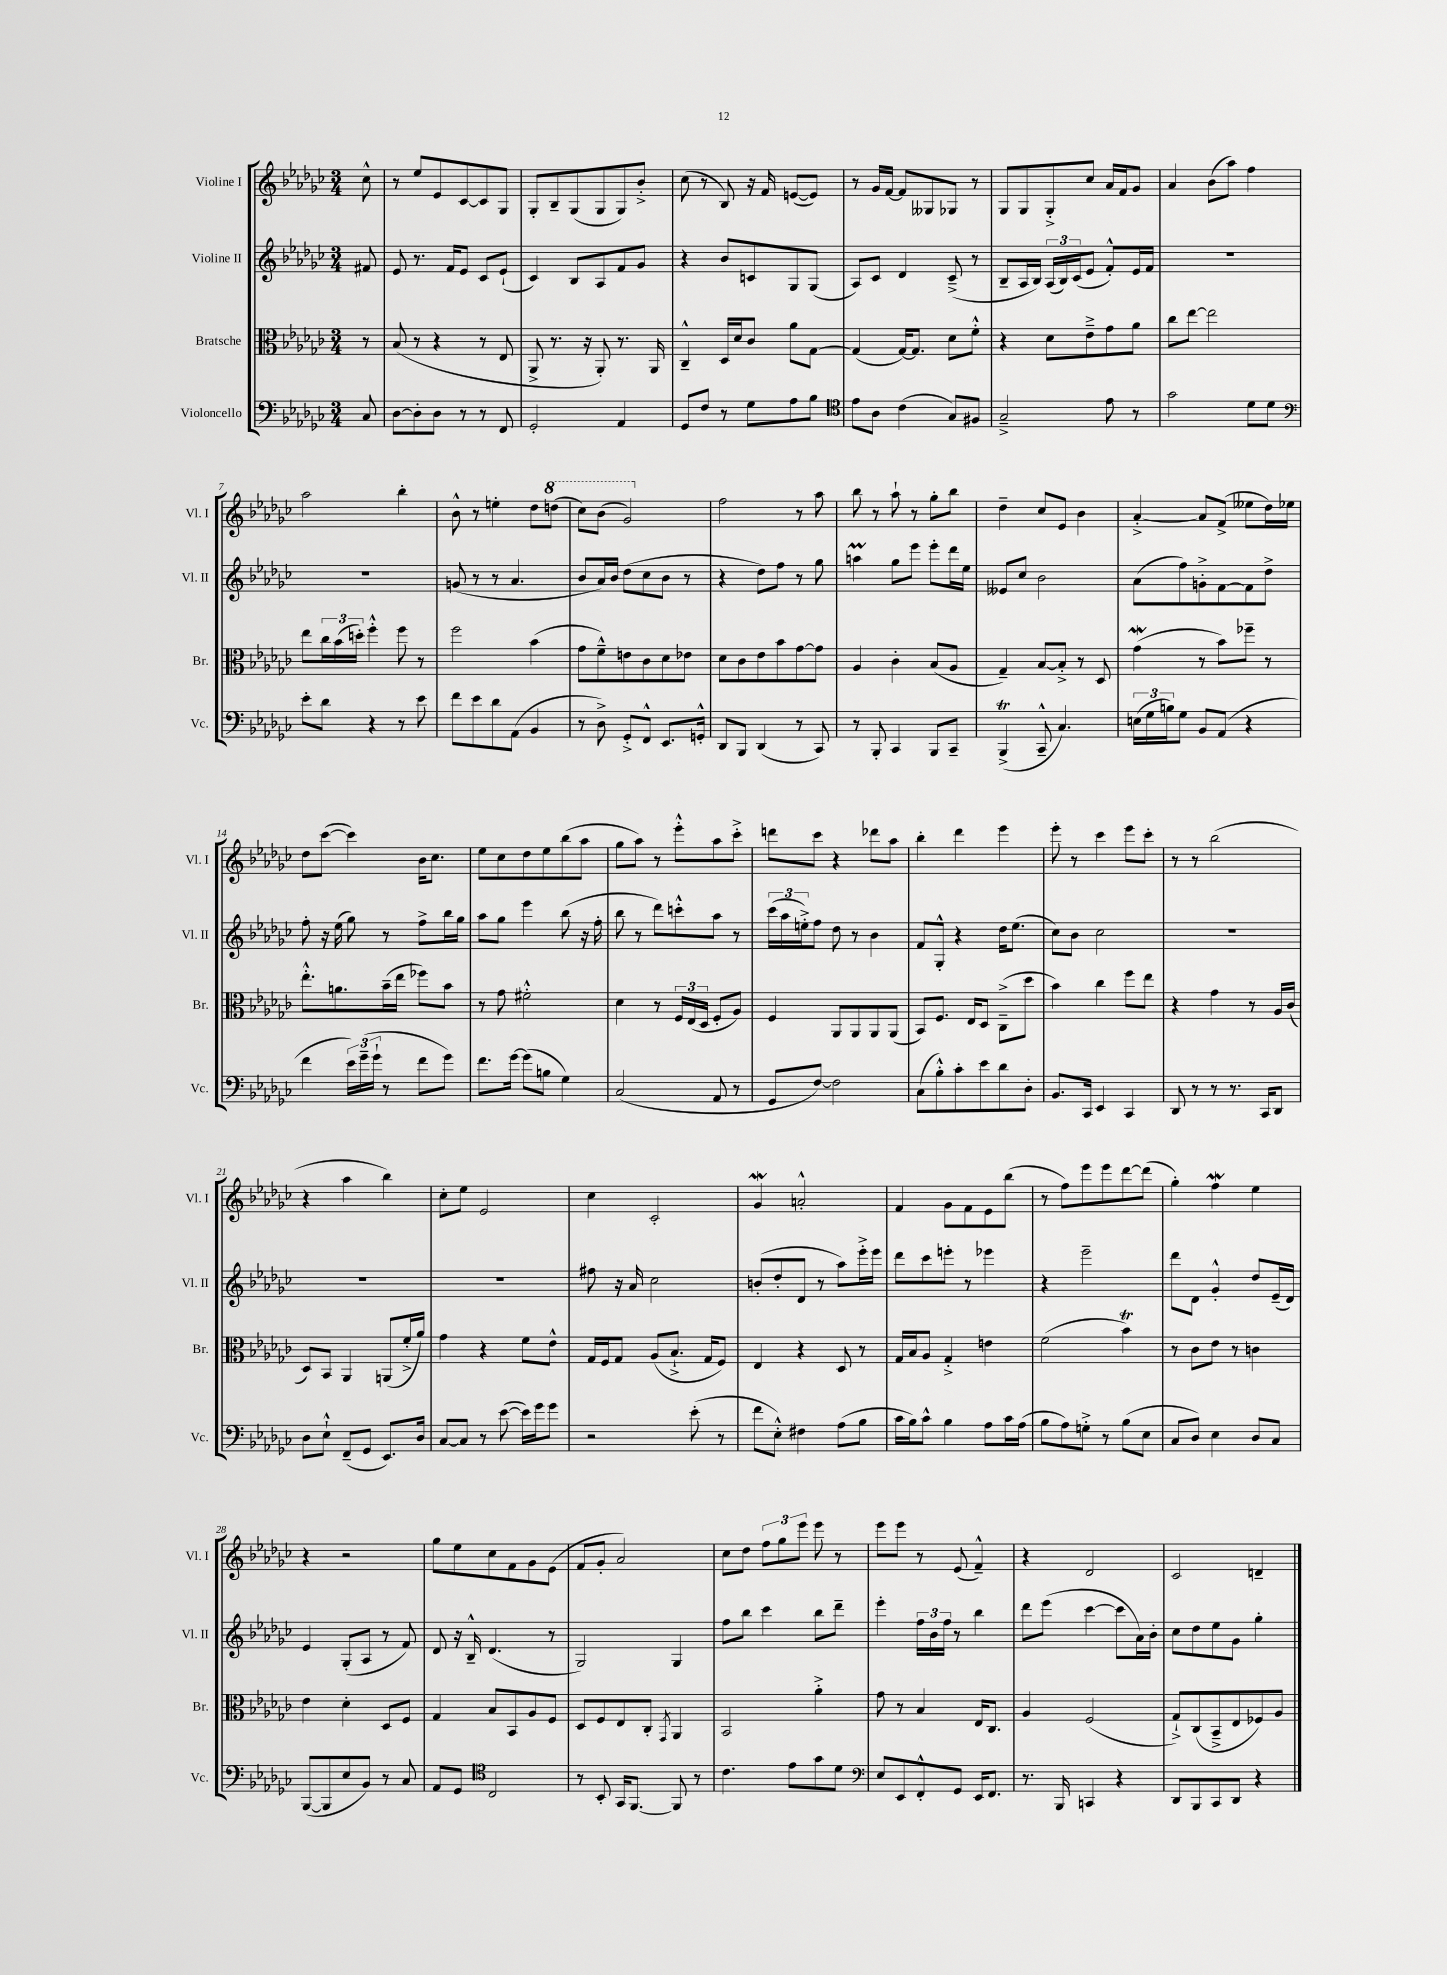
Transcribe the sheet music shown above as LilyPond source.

<<
\new StaffGroup <<
\new Staff = "s0" \with { instrumentName = "Violine I" shortInstrumentName = "Vl. I" } {
    \clef treble \key ges \major \numericTimeSignature \time 3/4 \partial 8
    ces''8-^ |
    r8 ees''8 ees'8 ces'8~ ces'8 ges8 |
    ges8-. bes8-- ges8( ges8 ges8) bes'8-.-> |
    ces''8( r8 bes8) r16 f'16 e'8~( e'8) |
    r8 ges'16 f'16~ f'8 geses8 ges8 r8 |
    ges8 ges8 ges8-.-> ces''8 aes'16 f'16 ges'8 |
    aes'4 bes'8( aes''8) f''4 |
    aes''2 bes''4-. |
    bes'8-^ r8 e''4-. des''8 \ottava #1 d'''8( |
    ces'''8) bes''8( ges''2) \ottava #0 |
    f''2 r8 aes''8 |
    bes''8 r8 aes''8-! r8 ges''8-. bes''8 |
    des''4-- ces''8 ees'8 bes'4 |
    aes'4~-.-> aes'8 f'8->( eeses''8 des''16) ees''16 |
    des''8 ces'''8~( ces'''4) bes'16 ces''8. |
    ees''8 ces''8 des''8 ees''8 bes''8( aes''8 |
    ges''8 aes''8) r8 ees'''8-.-^ aes''8 ces'''8-.-> |
    d'''8 ces'''8 r4 des'''8 aes''8 |
    bes''4-. des'''4 ees'''4 |
    ees'''8-. r8 ces'''4 ees'''8 ces'''8-. |
    r8 r8 bes''2( |
    r4 aes''4 bes''4) |
    ces''8-. ees''8 ees'2 |
    ces''4 ces'2-. |
    ges'4\mordent a'2-.-^ |
    f'4 ges'8 f'8 ees'8 bes''8( |
    r8 f''8) ees'''8 ees'''8 des'''8~ des'''8( |
    ges''4-.) f''4\mordent ees''4 |
    r4 r2 |
    ges''8 ees''8 ces''8 f'8 ges'8 ees'8( |
    f'8 ges'8-. aes'2) |
    ces''8 des''8 \tuplet 3/2 { f''8 ges''8 ees'''8 } ees'''8 r8 |
    ees'''8 ees'''8 r8 ees'8( f'4---^) |
    r4 des'2 |
    ces'2 d'4-- \bar "|." |
}
\new Staff = "s1" \with { instrumentName = "Violine II" shortInstrumentName = "Vl. II" } {
    \clef treble \key ges \major \numericTimeSignature \time 3/4 \partial 8
    fis'8 |
    ees'8 r8. f'16 ees'8 ces'8 ees'8-!( |
    ces'4) bes8 aes8 f'8 ges'8 |
    r4 bes'8 c'8 ges8 ges8( |
    aes8) ces'8 des'4 ces'8--->( r8 |
    bes8-- aes16 bes16) \tuplet 3/2 { aes16( bes16) ces'16( } ees'8 f'8-.-^) ees'16 f'16 |
    R2. |
    R2. |
    g'8( r8 r8 aes'4. |
    bes'8 aes'16) bes'16 des''8( ces''8 bes'8 r8 |
    r4 des''8) f''8 r8 ges''8 |
    a''4\prall ges''8 ees'''8 ees'''8-. des'''16 ees''16 |
    eeses'8 ces''8 bes'2 |
    aes'8( f''8) g'8-.-> f'8~ f'8 des''8-> |
    f''8-. r16 ees''16( ges''8) r8 f''8-> bes''16 ges''16 |
    aes''8 ges''8 ees'''4 bes''8( r16 f''16-. |
    bes''8 r8 des'''8) c'''8-.-^ aes''8 r8 |
    \tuplet 3/2 { ces'''16( aes''16 e''16-.->) } f''8 des''8 r8 bes'4 |
    f'8 ges8-.-^ r4 des''16 ees''8.( |
    ces''8) bes'8 ces''2 |
    R2. |
    R2. |
    R2. |
    fis''8 r16 aes'16 ces''2 |
    b'8-.( des''8-. des'8 r8 aes''8) ees'''16-.-> ees'''16 |
    des'''8 ces'''8 e'''8-. r8 ees'''4 |
    r4 ees'''2-- |
    des'''8 des'8 ges'4-.-^ des''8 ees'16--( des'16) |
    ees'4 ges8-.( aes8 r8 f'8) |
    des'8 r16 bes16---^ des'4.( r8 |
    ges2) ges4 |
    f''8 bes''8 ces'''4 bes''8 des'''8-- |
    ees'''4-. \tuplet 3/2 { f''16 bes'16 f''16 } r8 bes''4 |
    des'''8 ees'''8( ces'''4~ ces'''8 aes'16) bes'16-. |
    ces''8 des''8 ees''8 ges'8 ges''4-. \bar "|." |
}
\new Staff = "s2" \with { instrumentName = "Bratsche" shortInstrumentName = "Br." } {
    \clef alto \key ges \major \numericTimeSignature \time 3/4 \partial 8
    r8 |
    bes8( r8 r4 r8 ees8 |
    aes,8-> r8. r16 aes,8-.) r8. aes,16 |
    ces4---^ des16 des'16 ces'8 aes'8 ges8~ |
    ges4( ges16~) ges8. des'8 f'8-.-^ |
    r4 des'8 ees'8---> ges'8 aes'8 |
    ces''8 ees''8~ ees''2 |
    ees''8 \tuplet 3/2 { ces''16 bes'16( d''16-.) } f''4-.-^ f''8 r8 |
    f''2 bes'4( |
    ges'8 f'8---^) e'8 ces'8 des'8 ees'8 |
    des'8 ces'8 ees'8 bes'8 ges'8~ ges'8 |
    aes4 ces'4-. bes8( aes8 |
    ges4--) bes8~ bes8-.-> r8 des8 |
    ges'4\mordent( r8 bes'8) fes''8-- r8 |
    ees''8.-.-^ a'8. bes'16--( ees''16 fes''8) bes'8 |
    r8 ges'8 fis'2-.-^ |
    des'4 r8 \tuplet 3/2 { f16 ees16( des16 } f8-. aes8) |
    f4 aes,8 aes,8 aes,8 aes,8( |
    bes,8) f8. ees16 des8 ces8--->( des''8 |
    bes'4) ces''4 f''8 ees''8 |
    r4 ges'4 r8 aes16 ces'16( |
    des8) bes,8 aes,4 a,8( f'16-.-> aes'16) |
    ges'4 r4 f'8 ees'8-^ |
    ges16 f16 ges8 aes8( bes8.-!-> ges16 f8) |
    ees4 r4 des8 r8 |
    ges16 bes16 aes8 ges4-.-> e'4 |
    f'2( bes'4\trill) |
    r8 ces'8 ees'8 r8 c'4 |
    ees'4 des'4-. des8 f8 |
    ges4 bes8 bes,8 aes8 f8 |
    des8 f8 ees8 ces8-. \acciaccatura { ges,8 } aes,4 |
    bes,2 aes'4-.-> |
    ges'8 r8 bes4 ees16 ces8. |
    aes4 f2( |
    ges8-!->) ces8( bes,8---> ees8 fes8) aes8 \bar "|." |
}
\new Staff = "s3" \with { instrumentName = "Violoncello" shortInstrumentName = "Vc." } {
    \clef bass \key ges \major \numericTimeSignature \time 3/4 \partial 8
    ces8 |
    des8~ des8-. des8 r8 r8 f,8 |
    ges,2-. aes,4 |
    ges,8 f8 r8 ges8 aes8 bes8 |
    \clef tenor ees'8 aes8 ces'4( ges8) fis8 |
    ges2---> ees'8 r8 |
    ges'2 des'8 des'8 |
    \clef bass ees'8-. des'8 r4 r8 ees'8 |
    f'8 ees'8 des'8 aes,8( bes,4 |
    r8 des8->) ges,8-.-> f,8-^ ees,8. g,16-.-^ |
    des,8 bes,,8 des,4( r8 ces,8) |
    r8 bes,,8-. ces,4 bes,,8 ces,8-- |
    bes,,4->\trill( ces,8---^ ces4.) |
    \tuplet 3/2 { e16( ges16 b16) } ges8 bes,8 aes,8( r4 |
    f'4 \tuplet 3/2 { ees'16) ges'16--( ges'16-! } r8 f'8 ges'8) |
    f'8. ges'16~ ges'8( b8 ges4) |
    ces2( aes,8 r8 |
    ges,8 f8~) f2 |
    ces8( bes8-.-^) ces'8-. ees'8 des'8 des8-. |
    bes,8. ces,16 ees,4 ces,4 |
    des,8 r8 r8 r8. ces,16 des,8 |
    des8 ees8-!-^ f,8--( ges,8 ees,8.) des16 |
    ces8~ ces8 r8 ees'8~( ees'16) ges'16 ges'8 |
    r2 ees'8-.( r8 |
    f'8 ees8-.-^) fis4 aes8( bes8 |
    ces'16 bes16) ces'8-^ bes4 aes8 ces'16 aes16( |
    bes8 aes8) g8-.-> r8 bes8( ees8 |
    ces8 des8) ees4 des8 ces8 |
    bes,,8~( bes,,8 ees8 bes,8) r8 ces8 |
    aes,8 ges,8 \clef tenor ces2 |
    r8 bes,8-. ges,16 f,8.~ f,8 r8 |
    ces'4. ees'8 ges'8 des'8 |
    \clef bass ees8 ees,8 f,8-.-^ ges,8 ees,16 f,8. |
    r8. bes,,16 c,4 r4 |
    des,8 bes,,8 ces,8 des,8 r4 \bar "|." |
}
>>
>>
